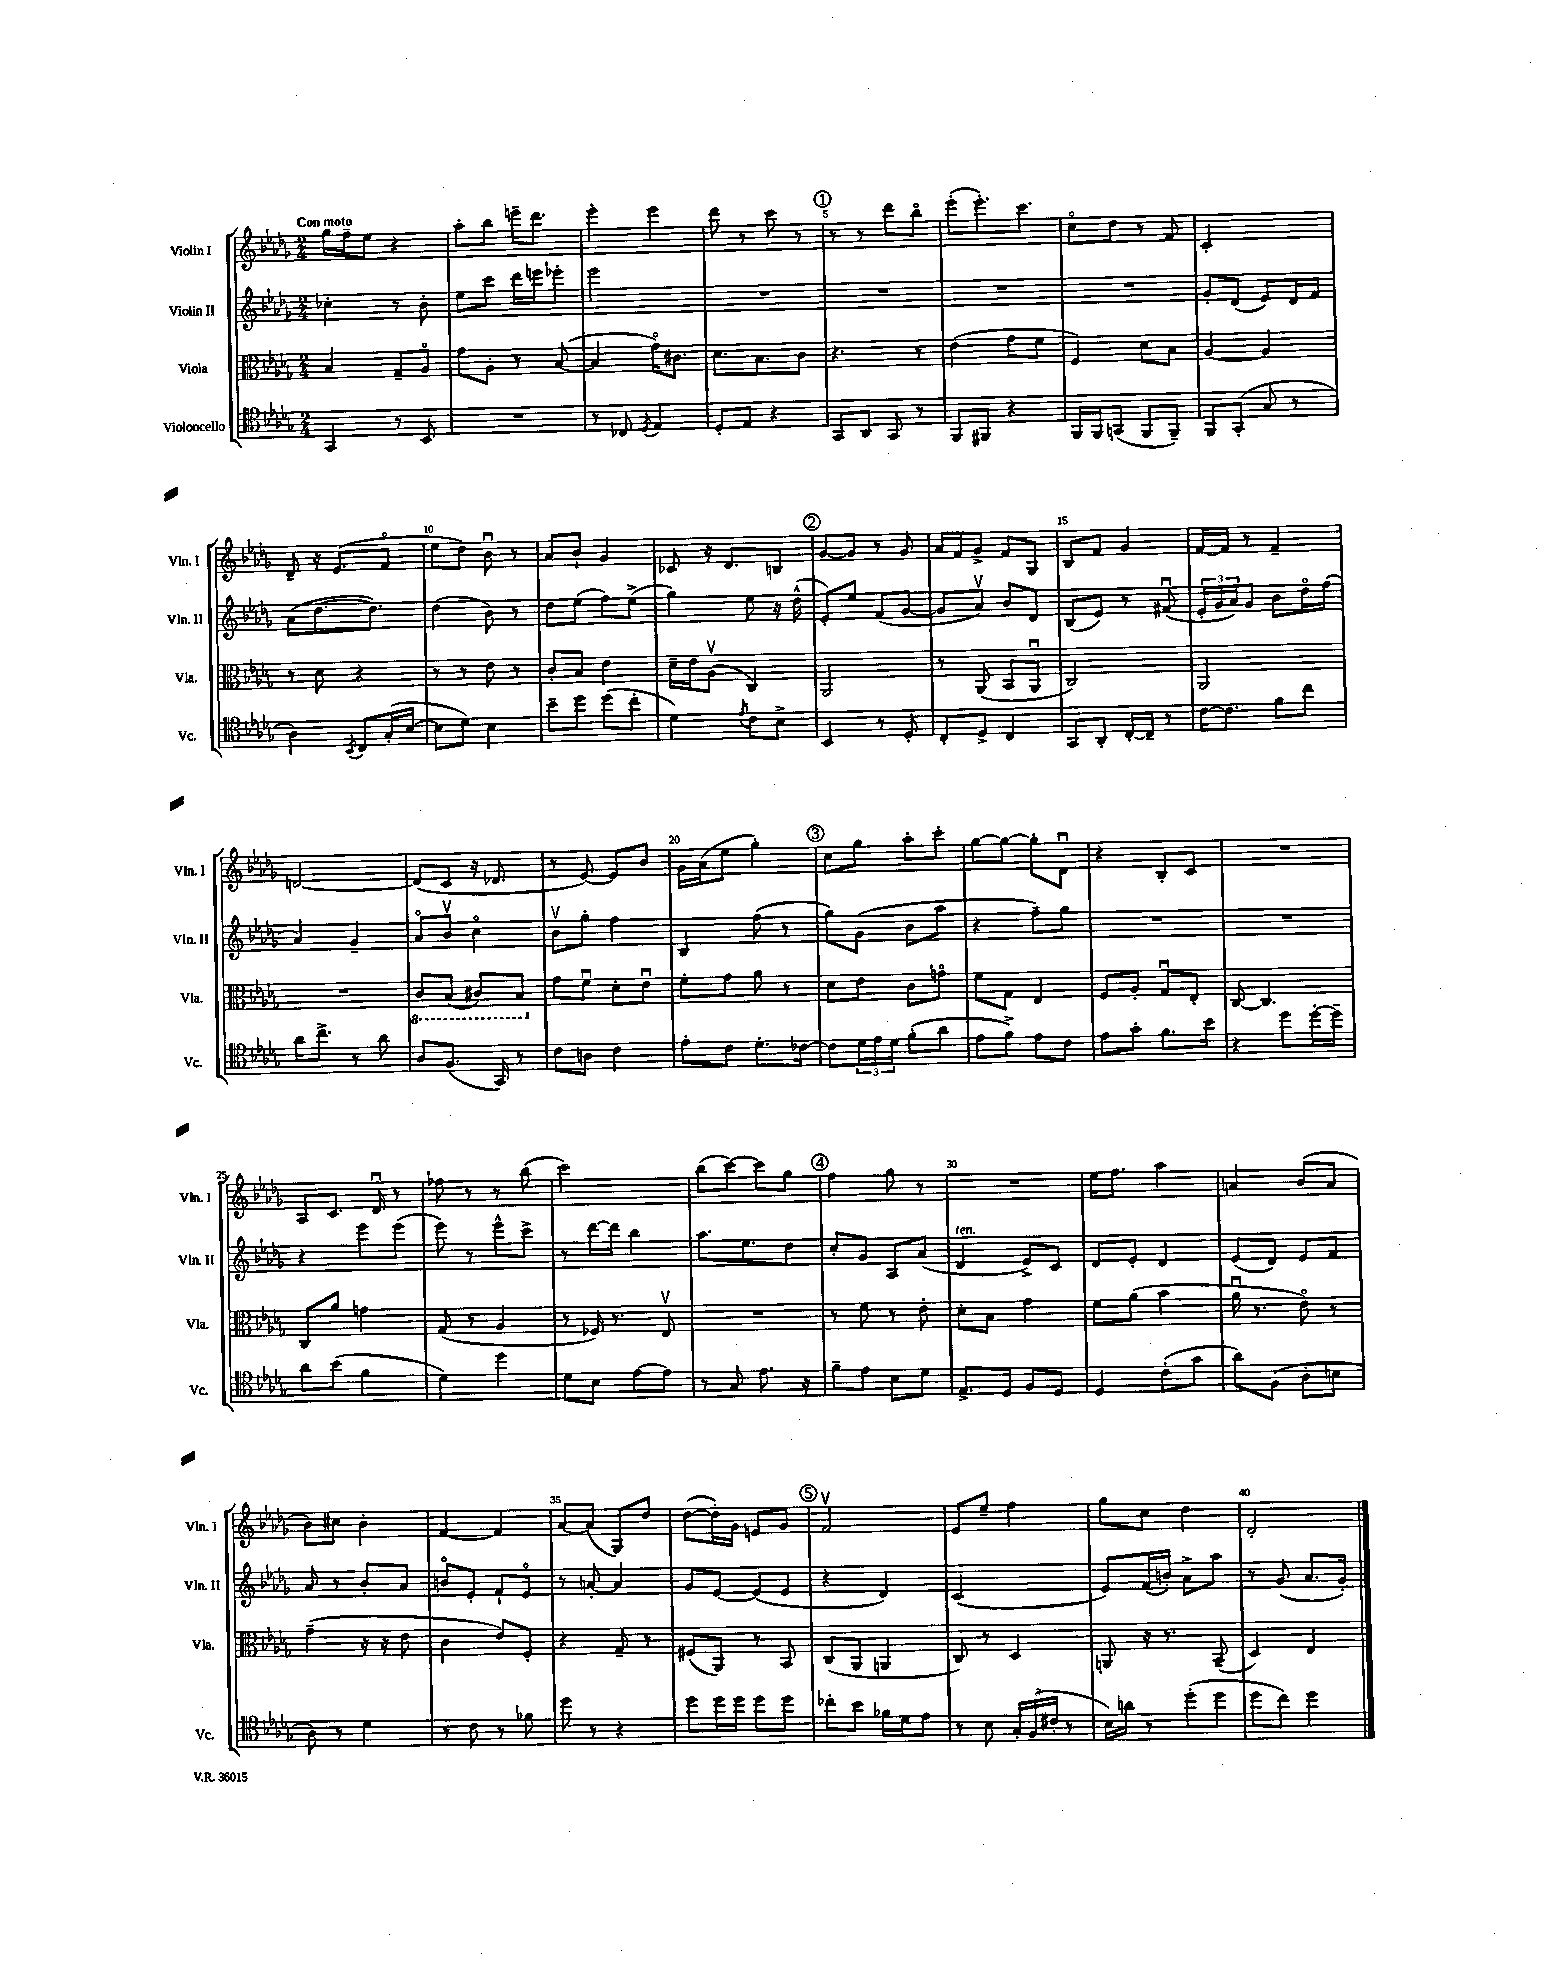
<<
\new StaffGroup <<
\new Staff = "s0" \with { instrumentName = "Violin I" shortInstrumentName = "Vln. I" } {
    \clef treble \key des \major \numericTimeSignature \time 2/4 \tempo "Con moto"
    ges''16 f''16-- ees''8 r4 |
    aes''8-. bes''8 e'''16-- des'''8. |
    ees'''4-. ees'''4 |
    des'''8 r8 c'''8 r8 |
    \mark \markup { \circle "1" } r8 r8 des'''8 bes''8\flageolet |
    ees'''8-.( ees'''8.-.) c'''8. |
    c''8\flageolet des''8 r8 f'8 |
    c'2-. |
    des'8-- r16 ees'8.( f'8\flageolet |
    ees''8 des''8) bes'8\downbow r8 |
    aes'8 bes'8-! ges'4 |
    ces'8 r16 des'8. b8 |
    \mark \markup { \circle "2" } ges'8~ ges'8 r8 ges'8 |
    aes'16 f'16 ges'8-> f'8 ges8 |
    bes8 f'8 ges'4 |
    f'16~ f'16 r8 f'4-- |
    d'2~ |
    d'8( c'8 r16 des'8. |
    r8 ees'8~) ees'8 bes'8 |
    ges'16 aes'16( ees''8 ges''4-.) |
    \mark \markup { \circle "3" } c''8 ges''8 aes''8-. c'''8-. |
    ges''8~ ges''8~ ges''8-. des'8\downbow |
    r4 bes8-. c'8 |
    R2 |
    aes8 c'8. des'16\downbow r8 |
    fes''8 r8 r8 bes''8( |
    c'''2) |
    bes''8( c'''8~) c'''8 ges''8 |
    \mark \markup { \circle "4" } f''4 ges''8 r8 |
    R2 |
    ees''16 f''8. aes''4 |
    a'4 bes'8( a'8 |
    bes'8) cis''8 bes'4-. |
    f'4~ f'4 |
    aes'8~ aes'8( ges8) des''8 |
    des''8~( des''16-.) ges'16 e'8 ges'8 |
    \mark \markup { \circle "5" } f'2\upbow |
    ees'8 ees''8-- f''4 |
    ges''8 c''8 des''4 |
    des'2-. \bar "|." |
}
\new Staff = "s1" \with { instrumentName = "Violin II" shortInstrumentName = "Vln. II" } {
    \clef treble \key des \major \numericTimeSignature \time 2/4
    ces''4-. r8 bes'8-. |
    ees''8 c'''8 des'''16 e'''16 ees'''8-. |
    ees'''2 |
    R2 |
    \mark \markup { \circle "1" } R2 |
    R2 |
    R2 |
    ges'8-. des'8( ees'8) des'16 f'16 |
    aes'8( des''8.~ des''8.) |
    des''4( bes'8) r8 |
    des''8 ees''8( f''8) ees''8->( |
    ges''4) ees''8 r16 des''16-^( |
    \mark \markup { \circle "2" } ees'8-.) ees''8 f'8( ges'8~ |
    ges'8 aes'8\upbow) bes'8 des'8 |
    bes8( ees'8) r8 fis'8\downbow( |
    \tuplet 3/2 { ees'16-. ges'16 aes'16) } ges'8 bes'8 des''16\flageolet f''16( |
    aes'4) ges'4-- |
    aes'8\flageolet bes'8\upbow c''4\flageolet |
    bes'8\upbow ges''8-. f''4 |
    bes4 f''8( r8 |
    \mark \markup { \circle "3" } ges''8) ges'8( bes'8 aes''8 |
    r4 f''8--) ges''8 |
    R2 |
    R2 |
    r4 ees'''8 ees'''8( |
    ees'''8) r8 ees'''8-^ c'''8-> |
    r8 des'''16~ des'''16 bes''4 |
    aes''8. ees''8. des''8 |
    \mark \markup { \circle "4" } c''8-. ges'8 aes8 aes'8( |
    des'4^\markup { \italic "ten." } ees'8->) c'8 |
    des'8 ees'8-. des'4 |
    ees'8( des'8) ees'8 f'8 |
    aes'8 r8 bes'8-. aes'8 |
    b'8\flageolet ees'8-. f'8-! ees'8\flageolet |
    r8 a'8~-. a'4 |
    ges'8 ees'8~ ees'8( ees'8 |
    \mark \markup { \circle "5" } r4 des'4) |
    c'2( |
    ees'8) f'16( b'16-.) aes'8-> aes''8 |
    r8 ges'8( aes'8. ges'16-.) \bar "|." |
}
\new Staff = "s2" \with { instrumentName = "Viola" shortInstrumentName = "Vla." } {
    \clef alto \key des \major \numericTimeSignature \time 2/4
    bes4 ges8-- aes8\flageolet |
    ges'8 aes8-. r8 bes8~( |
    bes4 ges'16\flageolet) cis'8. |
    des'8. bes8. c'8 |
    \mark \markup { \circle "1" } r4. r8 |
    ees'4( ges'8 f'8 |
    f4) des'8 bes8 |
    aes4~ aes4 |
    r8 des'8 r4 |
    r8 r8 ees'8 r8 |
    c'8-. bes8 ees'4 |
    des'16-- ees'16 aes8\upbow( c4) |
    \mark \markup { \circle "2" } aes,2 |
    r8 aes,8( bes,8 aes,8\downbow |
    c2) |
    aes,2 |
    R2 |
    \ottava #-1 c8 bes,8( cis8) bes,8 \ottava #0 |
    ges'8 f'8\downbow des'8-. ees'8\downbow |
    f'8-. ges'8 aes'8 r8 |
    \mark \markup { \circle "3" } des'8 ees'8 c'8 g'8\flageolet |
    f'8 ges8 ees4 |
    f8 aes8-. ges8\downbow ees8-. |
    c8~ c4. |
    c8 aes'8 g'4 |
    ges8( r8 aes4 |
    r8 fes16) r8. ees8\upbow |
    R2 |
    \mark \markup { \circle "4" } r8 f'8 r8 ees'8-. |
    des'8-. bes8 ges'4 |
    f'8 aes'8( bes'4 |
    aes'16\downbow r8. ees'8\flageolet) r8 |
    ges'4--( r16 r16 ees'8 |
    c'4 ees'8) f8-. |
    r4 ges8-- r8 |
    fis8( aes,8) r8 bes,8 |
    \mark \markup { \circle "5" } c8( aes,8 a,4 |
    c8) r8 des4 |
    a,8 r16 r8. bes,8--( |
    des4) ees4 \bar "|." |
}
\new Staff = "s3" \with { instrumentName = "Violoncello" shortInstrumentName = "Vc." } {
    \clef tenor \key des \major \numericTimeSignature \time 2/4
    ges,4 r8 bes,8 |
    R2 |
    r8 ces8 \acciaccatura { des8 } ees4 |
    des8-. ees8 r4 |
    \mark \markup { \circle "1" } ges,8 aes,8 ges,8 r8 |
    f,8 fis,8 r4 |
    f,16 f,16 g,8( f,8 f,8--) |
    f,8 ges,8-.( ges8 r8 |
    aes4) \acciaccatura { bes,8 } c8 ges16-.( bes16~ |
    bes8 des'8) bes4 |
    bes'8-- des''8 des''8( c''8-. |
    des'4) \acciaccatura { ees'8 } c'8 bes8-> |
    \mark \markup { \circle "2" } bes,4 r8 des8-. |
    c8-. des8-> c4 |
    ges,8 aes,8-. c16~-. c16-- r8 |
    c'16~ c'8. f'8 c''8 |
    aes'16 c''8.-> r8 aes'8 |
    aes8 f8.( ges,16) r8 |
    c'8 a8 c'4 |
    ees'8-. c'8 des'8.-. ces'16~ |
    \mark \markup { \circle "3" } ces'8 \tuplet 3/2 { des'16 ees'16 des'16 } f'8-.( aes'8 |
    ees'8 f'8->) ees'8 c'8 |
    ees'8 ges'8-. f'8. bes'16 |
    r4 des''8 des''16~-. des''16-- |
    aes'8 bes'8( f'4 |
    des'4) des''4 |
    des'8 bes8 ees'8~ ees'8 |
    r8 ges8 ees'8. r16 |
    \mark \markup { \circle "4" } f'8-- ees'8 bes8 des'8 |
    ees8.-> des16 f8 des8 |
    des4 c'8-.( ges'8 |
    aes'8) f8( aes8-. b8 |
    aes8) r8 des'4 |
    r8 c'8 r8 fes'8 |
    des''8 r8 r4 |
    des''8 des''16 des''16 des''8 des''8 |
    \mark \markup { \circle "5" } ces''8-. bes'8 fes'16 des'16 ees'8 |
    r8 bes8 \tuplet 3/2 { ges16-. f16( cis'16-. } r8 |
    bes16) a'16 r8 des''8-.( des''8 |
    des''8 c''8) des''4 \bar "|." |
}
>>
>>
\layout { \context { \Score \override BarNumber.break-visibility = ##(#f #t #t) barNumberVisibility = #(every-nth-bar-number-visible 5) } }
